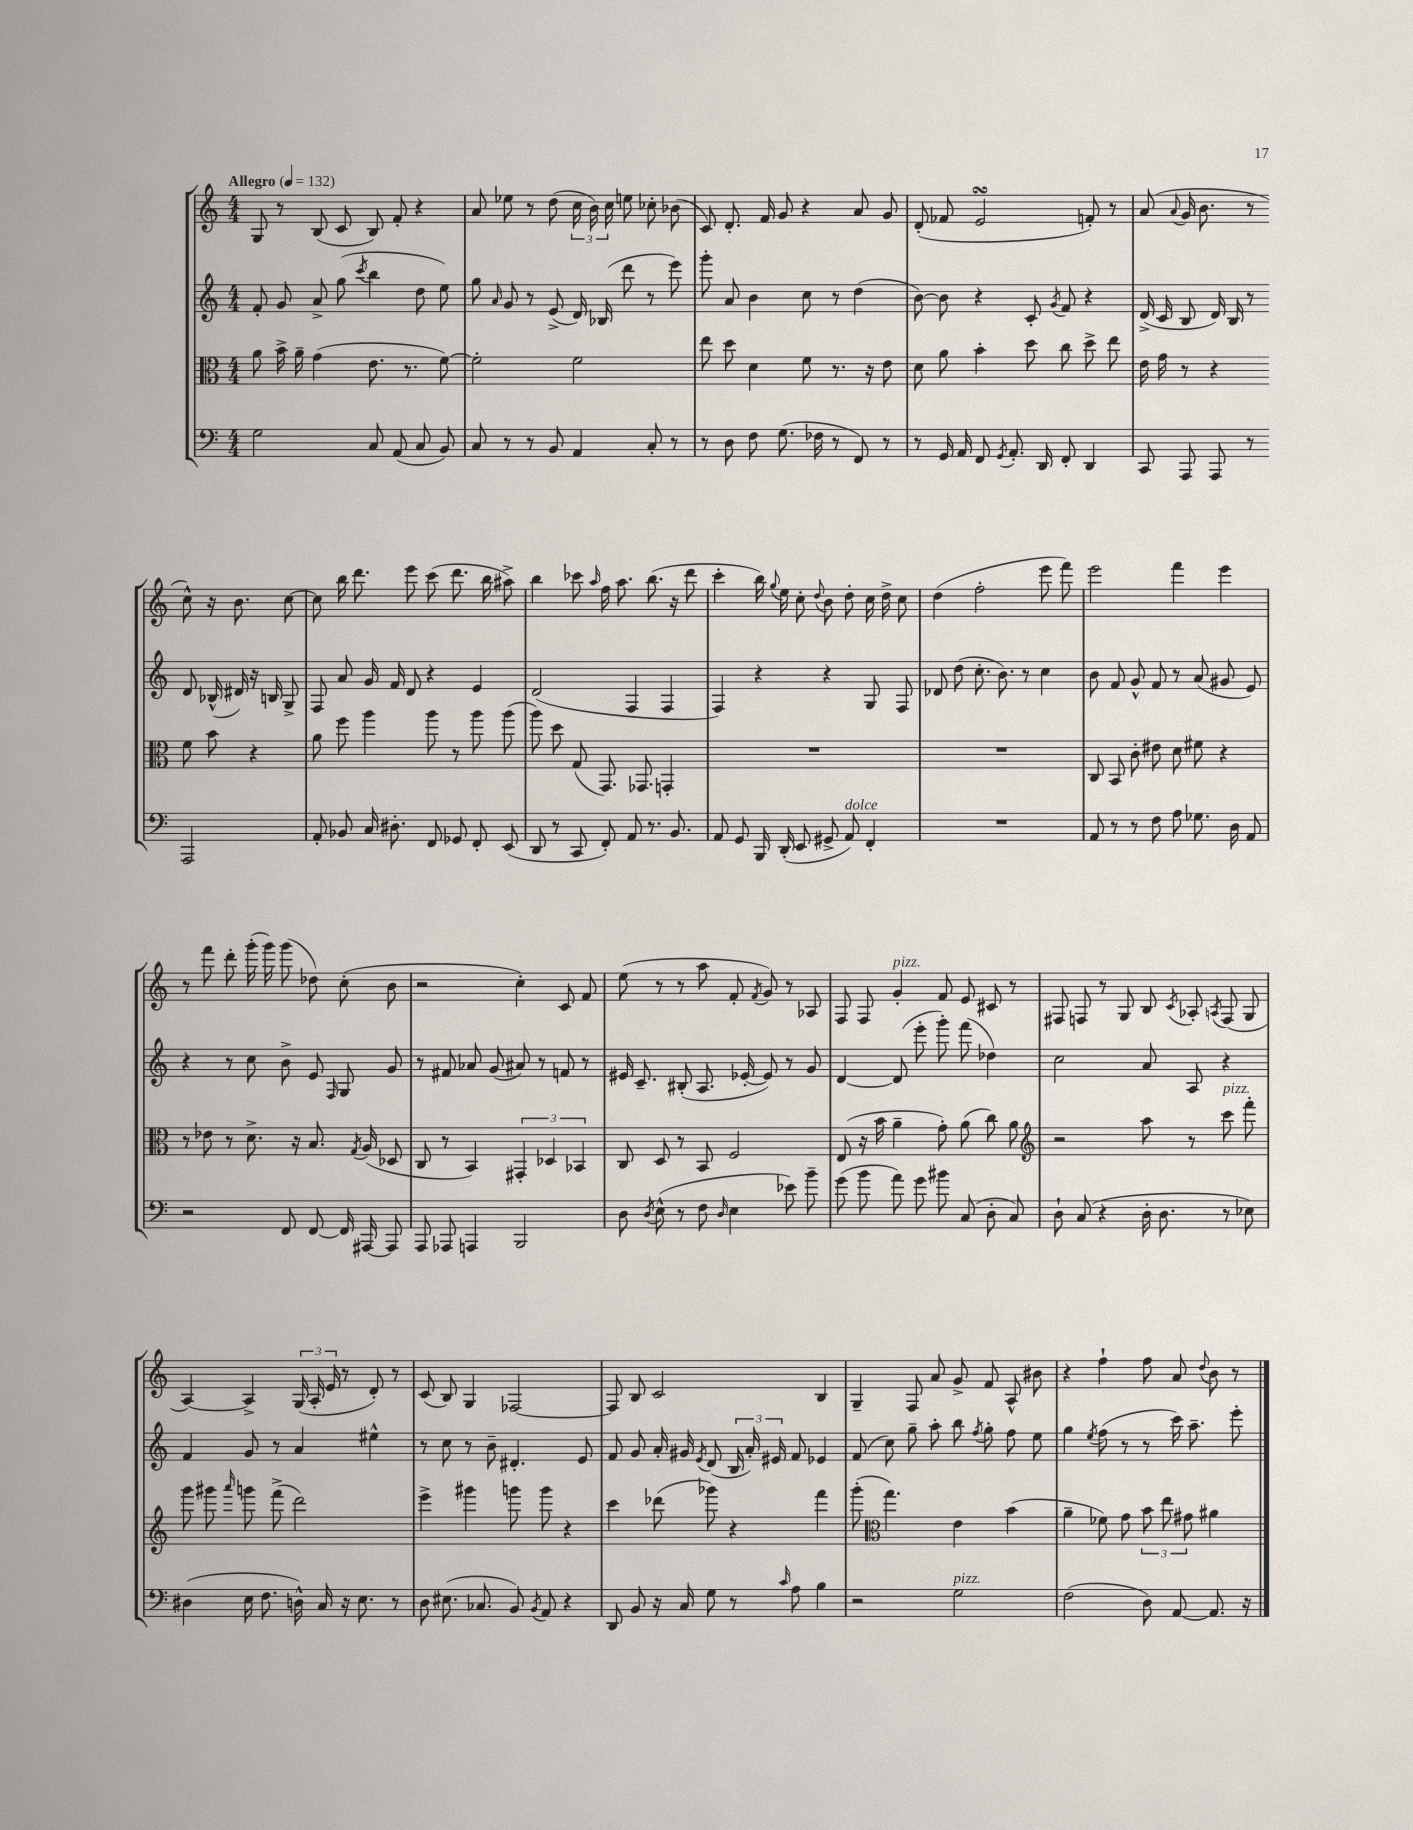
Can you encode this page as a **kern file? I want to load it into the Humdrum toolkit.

**kern	**kern	**kern	**kern
*staff4	*staff3	*staff2	*staff1
*clefF4	*clefC3	*clefG2	*clefG2
*k[]	*k[]	*k[]	*k[]
*M4/4	*M4/4	*M4/4	*M4/4
*MM132	*MM132	*MM132	*MM132
2G\	8a\	8f'/	8G/
.	16b^\	8g/	8r
.	16a~\	.	.
.	(4g\	8a^/	(8B/
.	.	(8gg\	8c/
.	.	8qccc/	.
8C/	8.e\	4bb\	8B/)
(8AA/	.	.	8f'/
.	8.r	.	.
8C/	.	8dd\	4r
8BB/)	[8f\)	8ee\)	.
=	=	=	=
8C/	2f'\]	8gg\	8a/
.	.	16qqa/	.
8r	.	8g/	8ee-\
8r	.	8r	8r
8BB/	.	(8e^/	(8dd\
4AA/	2f\	16d/)	24cc\
.	.	.	24b\)
.	.	(16B-/	.
.	.	.	24cc\
.	.	8ddd\	8ee\
8C'/	.	8r	8cc-'\
8r	.	8eee\)	(8b-\
=	=	=	=
8r	8ee\	8ggg'\	8c/)
8D\	8dd\	8a/	8.d'/
8F\	4d\	4b\	.
.	.	.	16f/
(8.G\	.	.	8g/
.	8f\	8cc\	4r
16F-\	.	.	.
8r	8.r	8r	.
8FF/)	.	(4dd\	8a/
.	16r	.	.
8r	8e\	.	8g/
=	=	=	=
8r	8d\	[8b\)	(8d'/
16GG/	8a\	8b\]	8f-/
16AA/	.	.	.
8FF/	4b'\	4r	2e/
8qGG/	.	.	.
8.AA'/	.	.	.
.	8dd\	8c'/	.
16DD/	.	.	.
.	.	8qg/	.
8FF'/	8cc\	8f/	.
4DD/	8dd^\	4r	8f'/)
.	8ee\	.	8r
=	=	=	=
8CC/	16e\	(16d^/	(8a/
.	16g\	16c/	.
.	.	.	8qqa/
8AAA/	8r	8B/	16g/
.	.	.	8.b\
8AAA/	4r	16d/)	.
.	.	16B/	.
8r	.	8r	8r
2AAA/	8f\	8d/	8cc^^\)
.	8b\	(16B-^^/	16r
.	.	16d#/)	8.b\
.	4r	16r	.
.	.	16B/	.
.	.	8G^/	[8cc\
=	=	=	=
8AA'/	8a\	8F/	8cc\]
8BB-/	8ff\	8a/	16bb\
.	.	.	8.ddd\
16C/	4aa\	16g/	.
8.D#'\	.	16f/	.
.	.	8d/	8eee\
8FF/	8aa\	4r	(8ccc\
8GG-/	8r	.	8.ddd\
8FF'/	8aa\	4e/	.
.	.	.	16bb\
(8EE/	(8aa\	.	8aa#^\)
=	=	=	=
8DD/	8aa\)	(2d/	4bb\
8r	8dd\	.	.
8CC/	(8G/	.	8ccc-\
.	.	.	16qqaa/
8FF'/)	8.GG/)	.	16ff\
.	.	.	8.aa\
8AA/	.	4F/	.
.	8.GG-/	.	.
8.r	.	.	(8.bb\
.	4GG'/	4F/	.
8.BB/	.	.	16r
.	.	.	8ddd\
=	=	=	=
8AA/	1r	4F/)	4ccc'\
8GG/	.	.	.
16BBB/	.	4r	16bb\)
.	.	.	8qqgg/
(16DD'/	.	.	16ee\
8EE/	.	.	8cc'\
.	.	.	8qqdd/
8GG#^/	.	4r	8b\
8AA/)	.	.	8dd'\
4FF'/	.	8G/	16cc\
.	.	.	16dd^\
.	.	8F/	8cc\
=	=	=	=
1r	1r	8d-/	(4dd\
.	.	(8dd\	.
.	.	8.cc'\	2ff'\
.	.	8.b\)	.
.	.	8r	.
.	.	4cc\	8eee\
.	.	.	8fff\)
=	=	=	=
8AA/	8C/	8b\	2eee\
8r	8BB/	8f/	.
8r	8c'\	8g^^/	.
8F\	8e#\	8f/	.
8A\	8d\	8r	4fff\
8.G-\	8f#\	(8a/	.
.	4r	8g#/	4eee\
16D\	.	.	.
8AA/	.	8e/)	.
=	=	=	=
2r	8r	4r	8r
.	8e-\	.	8fff\
.	8r	8r	8ddd'\
.	8.d^\	8cc\	(16ggg'\
.	.	.	16ggg\)
8FF/	.	8b^\	(8ggg\
.	16r	.	.
[8FF/	8.B/	8e/	8dd-\)
.	.	16qqF/	.
16FF/]	.	8G/	(8cc'\
.	8qG/	.	.
[16AAA#/	(16A/	.	.
8AAA#/]	8D-/	8g/	8b\
=	=	=	=
8AAA/	8C/	8r	2r
8AAA-/	8r	8f#/	.
4AAA/	4BB/)	8a-/	.
.	.	(8g/	.
2BBB/	6GG#'/	8a#/)	4cc'\)
.	.	8r	.
.	6D-/	.	.
.	.	8f/	8c/
.	6BB-/	.	.
.	.	8r	8f/
=	=	=	=
8D\	8C/	16e#/	(8ee\
.	.	8.c~/	.
8qD/	.	.	.
(8E^^\	8D/	.	8r
8r	8r	(8B#'/	8r
8F\	8BB/	8.A/	8aa\
16qqD/	.	.	.
4E\	2F/	.	8f'/
.	.	[16e-'/	.
.	.	.	8qf/
.	.	8e-/])	8g/)
8e-\)	.	8r	8r
8b~\	.	8g/	8A-/
=	=	=	=
(8g\	(8E/	[4d/	8F/
8b\	16r	.	8F/
.	16b\	.	.
8a\)	4a~\	(8d/]	4g'/
8g\	.	8eee'\	.
8b#\	8g'\)	8ggg'\)	8f/
(8C/	(8a\	(8fff\	8e/
8D'\	8cc\)	4dd-\)	8c#/
8C/)	8a\	.	8r
=	=	=	=
*	*clefG2	*	*
8D`\	2r	2cc\	8F#/
(8C/	.	.	8F/
4r	.	.	8r
.	.	.	8G/
16D'\	8aa\	8a/	8B/
8.D\	.	.	.
.	.	.	8qc/
.	8r	8A/	8A-'/
.	.	.	8qA/
8r	8ccc\	4r	(8F/
8E-\)	8fff'\	.	8G/
=	=	=	=
(4D#\	8ggg\	4f/	[4A/)
.	8ggg#\	.	.
.	16qqaaa/	.	.
16E\	8ggg\	8g/	4A^/]
8.F\	.	.	.
.	(8fff^\	8r	.
16D^^\)	2ddd\)	4a/	(24G/
.	.	.	24A'/
16C/	.	.	.
.	.	.	24e/
16r	.	.	8r
8.E\	.	.	.
.	.	4ee#^^\	8d'/)
8r	.	.	8r
=	=	=	=
8D\	4eee^\	8r	(8c/
(8.E#\	.	8cc\	8B/)
.	4ggg#\	8r	4G/
8.C-/	.	.	.
.	.	8b~\	.
8BB/)	8ggg\	4.d#'/	[2F-/
8qBB/	.	.	.
8AA/	8ggg\	.	.
4r	4r	.	.
.	.	8e/	.
=	=	=	=
8DD/	4ccc\	8f/	8F-/]
8BB/	.	8g/	8B/
16r	(8ddd-\	16a'/	2c/
16C/	.	16g#/	.
.	.	8qe/	.
8G\	8ggg-\)	(8d/	.
8r	4r	24B/	.
.	.	24a'/)	.
.	.	24e#/	.
16qqc/	.	.	.
8A\	.	8f/	.
4B\	4fff\	4e-/	4B/
=	=	=	=
2r	(8ggg'\	(8f/	4G~/
*	*clefC3	*	*
.	4.gg\)	8cc\)	.
.	.	8gg~\	8F/
.	.	8aa'\	8a/
2G\	4e\	8bb\	8g^/
.	.	8qff/	.
.	.	8gg'\	8f/
.	(4b\	8ff\	8A^^/
.	.	8ee\	8b#\
=	=	=	=
(2F\	4a~\	4gg\	4r
.	.	8qee/	.
.	8f-\)	(8ff\	4ff`\
.	8g\	8r	.
8D\)	12b\	8r	8ff\
.	12ee\	.	.
[8AA/	.	16ccc\)	8a/
.	12g#\	.	.
.	.	8.aa~\	.
.	.	.	8qqdd/
8.AA/]	4a#\	.	8b\
.	.	8eee'\	8r
16r	.	.	.
==	==	==	==
*-	*-	*-	*-
